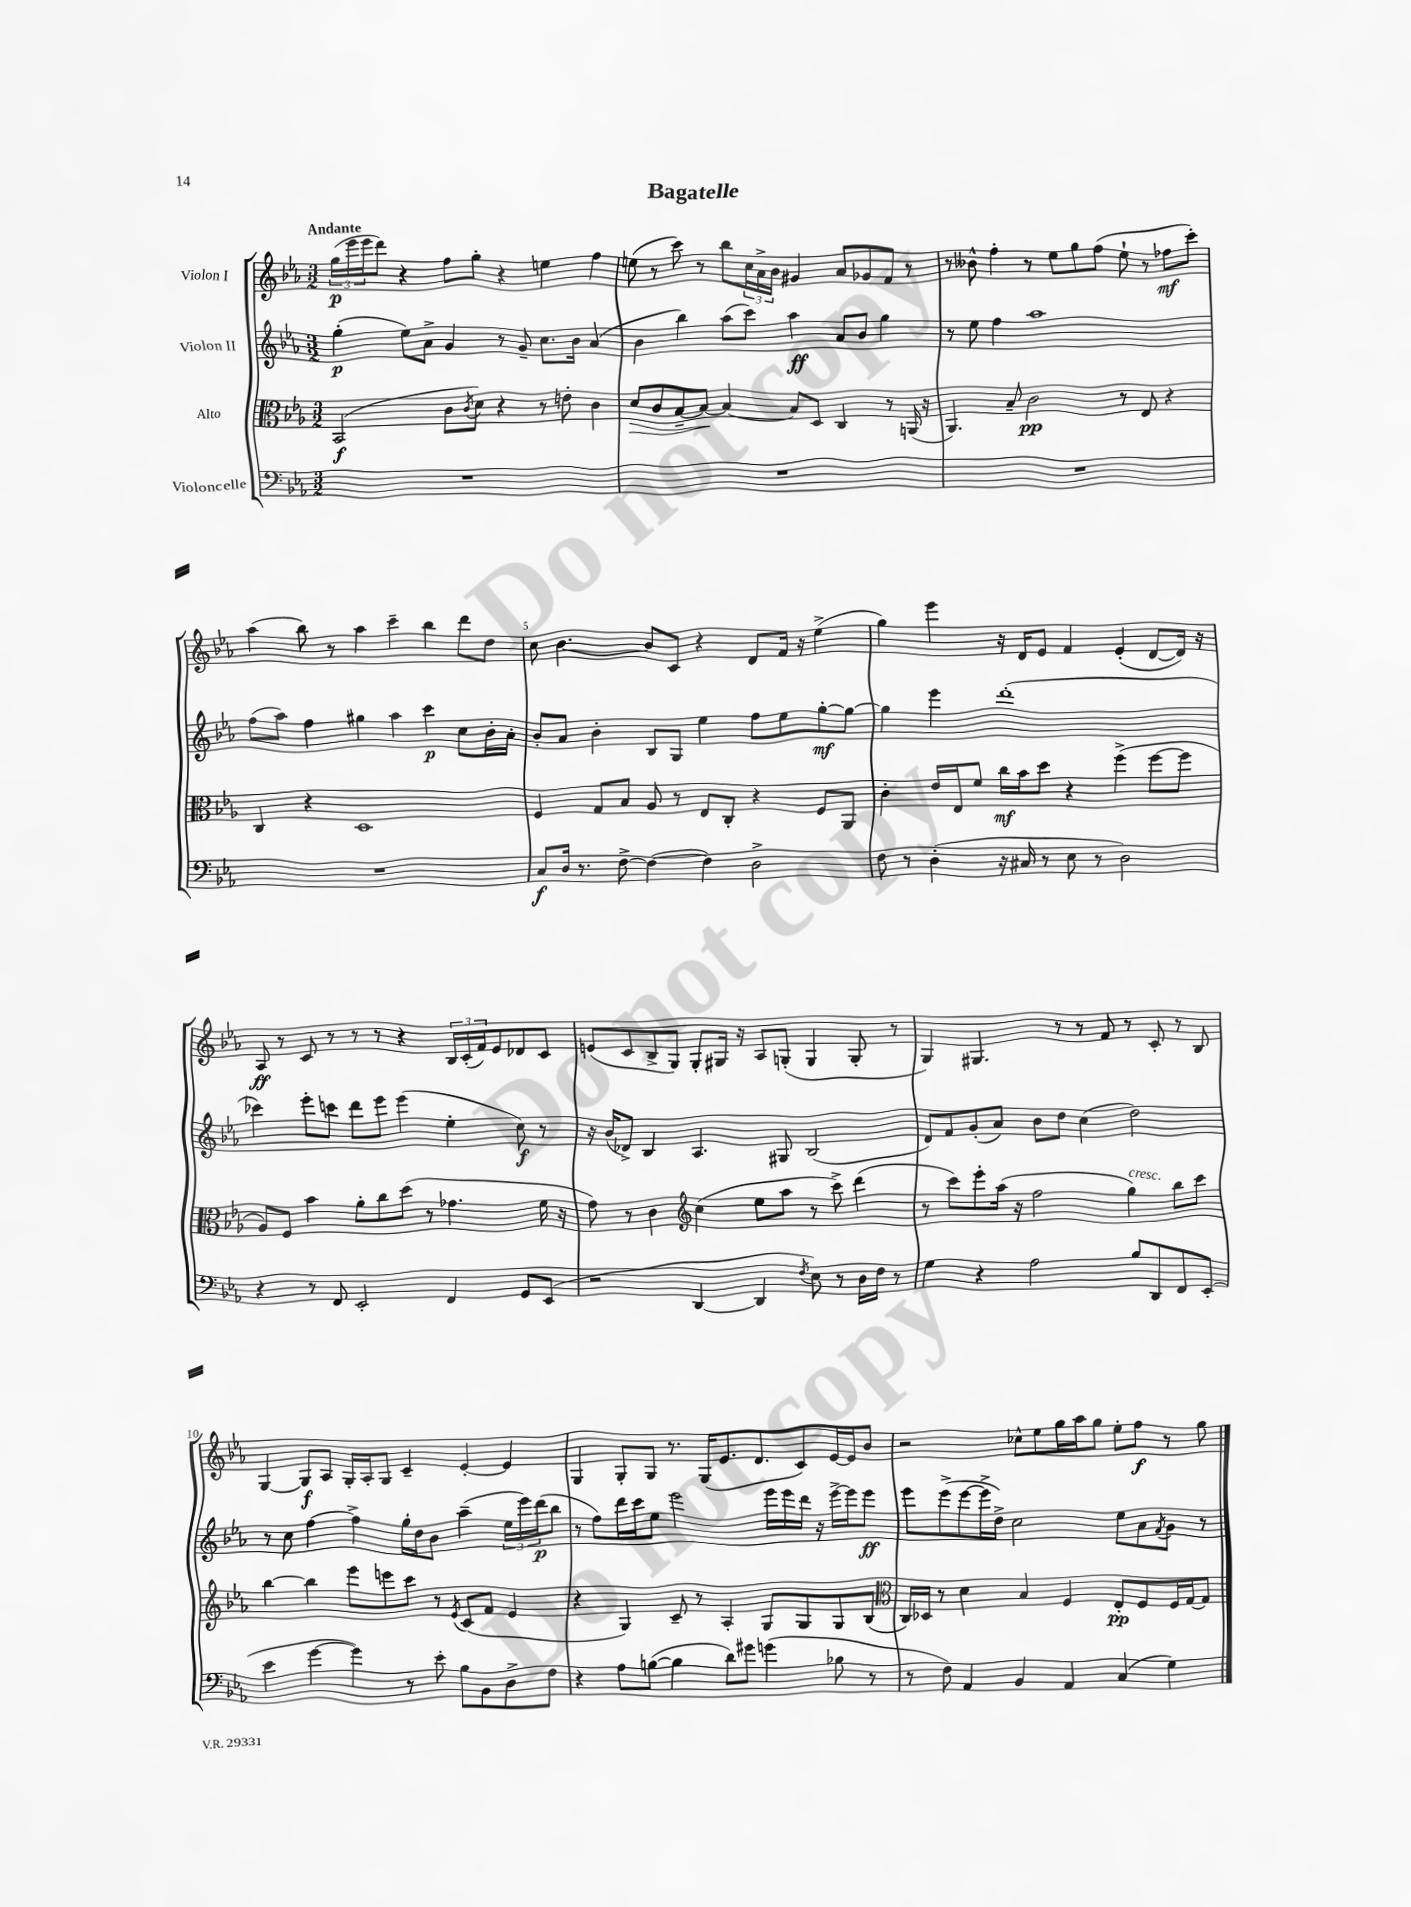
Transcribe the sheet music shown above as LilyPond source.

\header { title = "Bagatelle" }
<<
\new StaffGroup <<
\new Staff = "s0" \with { instrumentName = "Violon I" } {
    \clef treble \key ees \major \numericTimeSignature \time 3/2 \tempo "Andante"
    \tuplet 3/2 { g''16\p( ees'''16 ees'''16 } d'''8) r4 f''8 g''8-. r4 e''4 f''4 |
    e''8( r8 c'''8) r8 bes''8 \tuplet 3/2 { c''16 aes'16-> bes'16 } gis'4 aes'8 ges'8 f'8 r8 |
    r8 beses'8-^ f''4-. r8 ees''8 g''8 f''8( ees''8-! r8 fes''8\mf c'''8-.) |
    aes''4( bes''8) r8 aes''4 c'''4-- bes''4 d'''8 d''8 |
    c''8 bes'4.~ bes'8 c'8 r4 d'8 f'16 r16 ees''4->( |
    g''4) ees'''4 r16 d'16 ees'8 f'4 ees'4-.( d'8~ d'16) r16 |
    aes8\ff r8 c'8 r8 r8 r8 r4 \tuplet 3/2 { bes16 c'16-.( f'16) } ees'8 des'8 c'8 |
    e'8( c'8 bes8-> g8) g8-. gis16 r16 aes8 g8-.( g4 g8-. r8 |
    g4) gis4. r8 r8 f'8 r8 c'8-. r8 bes8 |
    g4~ g8\f aes8 g16-. aes16-. g8 c'4-- ees'4~-. ees'4 |
    g4 g8-. g8 r8. g16( ees'8. d'8. c'8) ees'16~ ees'16 bes'8 |
    r2 ces''8-^ ees''8 g''16 aes''16 g''8 ees''8-. f''8\f r8 g''8 \bar "|." |
}
\new Staff = "s1" \with { instrumentName = "Violon II" } {
    \clef treble \key ees \major \numericTimeSignature \time 3/2
    g''4-.\p( ees''8) aes'8-> g'4 r8 g'8-- c''8. bes'16 aes'4( |
    bes'4 bes''4) aes''8( c'''8) aes''4\ff aes'8 bes'8 g''4 |
    r8 ees''8 f''4 aes''1 |
    f''8( aes''8) f''4 gis''4 aes''4 c'''4\p c''8 bes'16-. aes'16-. |
    bes'8-. aes'8 bes'4-. bes8 g8 ees''4 f''8 ees''8 g''8~-.\mf g''8~ |
    g''4 ees'''4 d'''1-.( |
    ces'''4) ees'''8-. c'''8 d'''8 ees'''8 ees'''4( ees''4-. c''8\f) r8 |
    r16 bes'16( des'8->) bes4 aes4. gis8 bes2( |
    d'8) f'8 g'8-.( aes'8) bes'8 d''8 c''4( d''2) |
    r8 c''8 f''4~ f''4-> g''16-. d''16 bes'8 aes''4--( \tuplet 3/2 { ees''16 ees'''16) d'''16\p( } bes''8 |
    r8 f''8) d'''16 c'''16 ees''8 ees'''2 ees'''16 ees'''16 d'''16 r16 ees'''16~-> ees'''16 ees'''8\ff |
    ees'''8 ees'''8->( ees'''8~ ees'''16-> d''16->) c''2 ees''8 aes'8 \acciaccatura { f'8 } g'8 r8 \bar "|." |
}
\new Staff = "s2" \with { instrumentName = "Alto" } {
    \clef alto \key ees \major \numericTimeSignature \time 3/2
    bes,2\f( c'8 \acciaccatura { c'8 } d'8) r4 r8 e'8-. c'4 |
    d'8\> c'8 bes8~-- bes8~\! bes4~ bes8 d8 c4 r8 a,16( r16 |
    aes,4.) bes8-- c'2\pp r8 ees8 r4 |
    c4 r4 d1 |
    f4 g8 bes8 aes8 r8 ees8 c8-. r4 f8 aes,8 |
    c'4-. ees'16 ees16 f'8 c''16\mf bes'16 d''8 r4 f''4->( f''8~ f''8 |
    aes8) f8 bes'4 aes'8-. c''8 d''8( r8 ges'4. f'16 r16 |
    g'8) r8 c'4 \clef treble c''4( ees''8 aes''8 r8 c'''8->) d'''4( |
    r8 c'''8) ees'''8-. aes''16( r16 f''2 g''4^\markup { \italic "cresc." }) bes''8 c'''8 |
    bes''4~ bes''4 ees'''8 e'''8 c'''8 r8 \acciaccatura { ees'8 } c'8( f'8 ees'4 |
    r4 g4) c'8-- r8 aes4-. g8 g8 g8 bes8( |
    \clef alto c16) des16 r8 d'4 bes4 f4 ees8-.\pp f8 f16 g16~ g8 \bar "|." |
}
\new Staff = "s3" \with { instrumentName = "Violoncelle" } {
    \clef bass \key ees \major \numericTimeSignature \time 3/2
    R1. |
    R1. |
    R1. |
    R1. |
    c8\f d16 r8. f8~-> f4~( f4) d2-> |
    f8 r8 d4-.( r16 cis16 r8 ees8 r8 d2) |
    r4 r8 f,8 ees,2-. f,4 g,8 ees,8( |
    r2 d,4~ d,4 \acciaccatura { f8 } ees8) r8 d16 f16 r8 |
    g4 r4 aes2 bes8 d,8 f,8 ees,8-.( |
    ees'4 g'4~ g'4) r8 ees'8-. bes8 bes,8 d8-> f8 |
    r4 aes8 b8~( b4 d'8) gis'8 g'4( bes8 r8 |
    r8 f8) aes,4 bes,4 aes,4 c4( g4) \bar "|." |
}
>>
>>
\layout { \context { \Score \override BarNumber.break-visibility = ##(#f #t #t) barNumberVisibility = #(every-nth-bar-number-visible 5) } }
